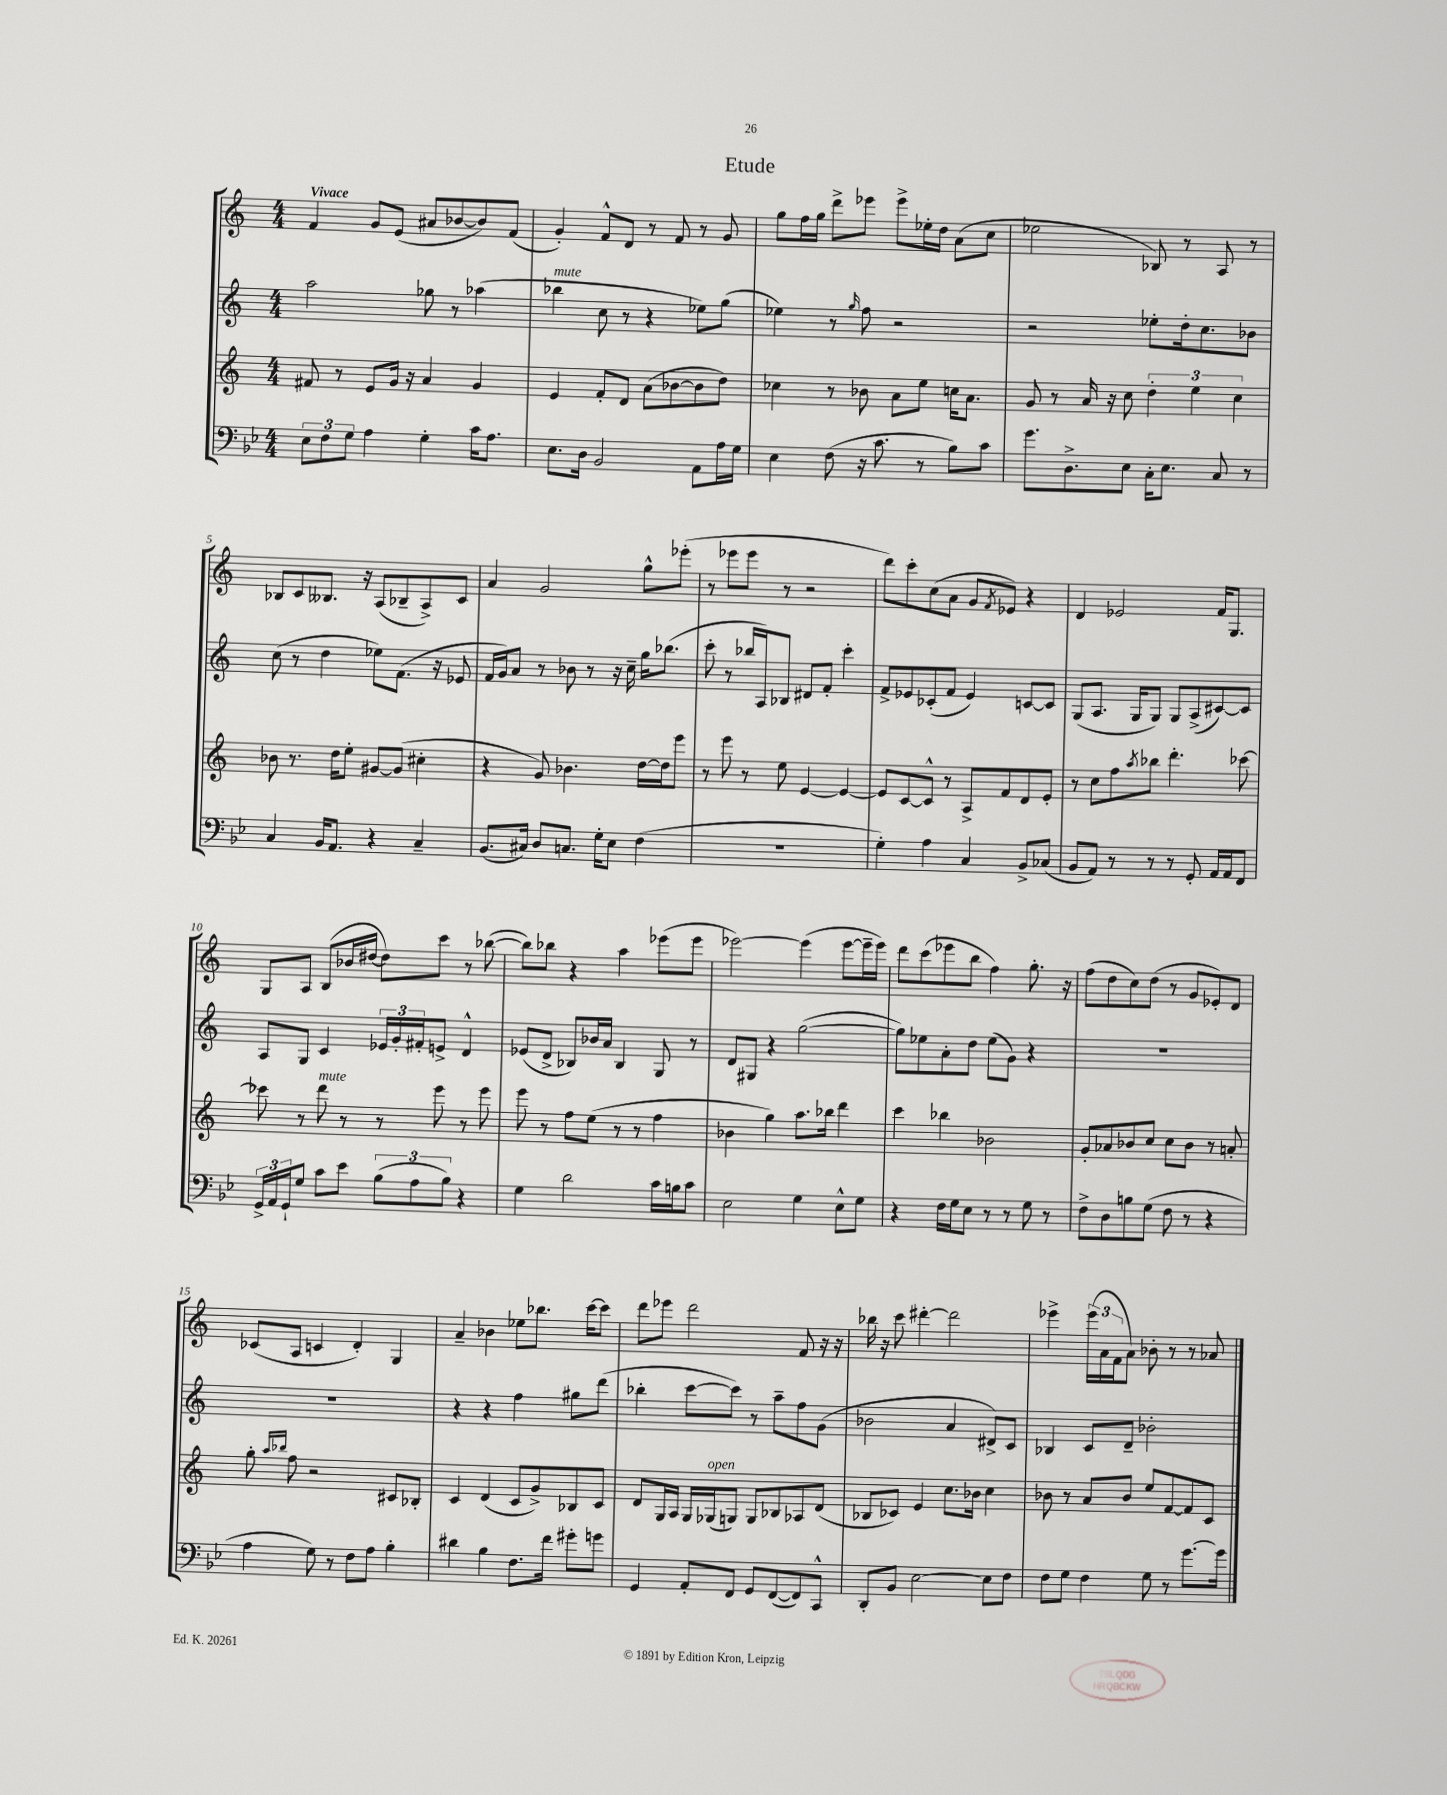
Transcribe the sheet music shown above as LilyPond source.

\header { title = "Etude" }
<<
\new StaffGroup <<
\new Staff = "s0" {
    \clef treble \key c \major \numericTimeSignature \time 4/4 \tempo "Vivace"
    f'4 g'8 e'8( ais'8 bes'8~ bes'8) f'8( |
    g'4-.) f'8-^ d'8 r8 f'8 r8 g'8 |
    g''8 f''16 g''16 d'''8-> ees'''8 ees'''8-> ees''16-. d''16 a'8( c''8 |
    ees''2 bes8) r8 a8 r8 |
    bes8 c'8 beses8. r16 a8( bes8-- a8->) c'8 |
    a'4 g'2 g''8-^ ees'''8-.( |
    r8 ees'''8 ees'''8 r8 r2 |
    d'''8) c'''8-. c''8( a'8 g'8 \acciaccatura { f'8 } ees'8) r4 |
    d'4 ees'2 f'16 g8. |
    g8 a8 b8( bes'16 dis''16~ dis''8) c'''8 r8 bes''8~( |
    bes''8) bes''8 r4 a''4 ees'''8( ees'''8 |
    ees'''2~) ees'''4( ees'''8~ ees'''16-- ees'''16) |
    d'''8 c'''8( ees'''8 b''8 f''4) g''8.-. r16 |
    f''8( d''8 c''8) d''8( r8 g'8 ees'8-.) d'8 |
    ces'8( a8 c'4 d'4-.) g4 |
    a'4-- bes'4 ees''8 bes''8. c'''16~ c'''8 |
    d'''8 ees'''8 d'''2 f'8 r16 r16 |
    bes''16 r16 c'''8 dis'''4~-. dis'''2 |
    ees'''4-> \tuplet 3/2 { ees'''16( a'16 f'16 } a'8) bes'8-. r8 r8 aes'8 \bar "|." |
}
\new Staff = "s1" {
    \clef treble \key c \major \numericTimeSignature \time 4/4
    a''2 ges''8 r8 aes''4( |
    bes''4^\markup { \italic "mute" } c''8 r8 r4 ees''8) g''8( |
    ees''4) r8 \grace { g''16 } f''8 r2 |
    r2 ees''8-. d''16-. c''8. bes'8 |
    c''8( r8 d''4 ees''8) f'8.( r16 ees'8 |
    f'16 g'16) a'8 r8 bes'8 r8 r16 c''16-- g''16 bes''8.( |
    c'''8-. r8 bes''16 a16) bes8 dis'8 f'8-. c'''4-. |
    f'8-> ees'8 ces'8-.( f'8 ees'4) c'8~ c'8 |
    g8( a8. g16 g8) g8 a8->( cis'8~) cis'8 |
    a8 g8 c'4 \tuplet 3/2 { ees'16 g'16-. fis'16-. } e'8-> d'4-^ |
    ees'8( d'8-> bes8) bes'16 a'16 bes4 g8 r8 |
    d'8 gis8 r4 g''2~( |
    g''8) ees''8 a'8-. d''8 ees''8( g'8) r4 |
    R1 |
    R1 |
    r4 r4 f''4 gis''8 d'''8( |
    bes''4-. c'''8~ c'''8) r8 a''8-- f''8 g'8( |
    bes'2 a'4 dis'8->) c'8 |
    bes4 c'8 d'8-- bes'2-. \bar "|." |
}
\new Staff = "s2" {
    \clef treble \key c \major \numericTimeSignature \time 4/4
    fis'8 r8 e'8 g'16 r16 a'4 g'4 |
    e'4 f'8-. d'8 a'8( bes'8~ bes'8 d''8) |
    ces''4 r8 bes'8 a'8 e''8 c''16 a'8. |
    g'8 r8 a'16 r16 c''8 \tuplet 3/2 { d''4-. e''4 c''4 } |
    bes'8 r8. d''16 e''8-. gis'8~ gis'8( cis''4-. |
    r4 g'8) bes'4. d''16~ d''16 e'''8 |
    r8 e'''8 r8 e''8 e'4~ e'4~ |
    e'8 c'8~ c'8-^ r8 a8-> f'8 d'8 e'8-. |
    r8 c''8 f''8 \acciaccatura { a''8 } bes''8 d'''4.-. ces'''8~ |
    ces'''8 r8 d'''8^\markup { \italic "mute" } r8 r8 e'''8 r8 e'''8 |
    e'''8 r8 f''8 e''8( r8 r8 f''4 |
    bes'4 g''4) a''8. bes''16 d'''4 |
    c'''4 bes''4 bes'2 |
    g'8-. aes'8 bes'8 c''8 c''8 bes'8 r8 a'8-. |
    g''8-. \grace { a''16 bes''16 } f''8 r2 cis'8 bes8-. |
    c'4 d'4( c'8 g'8->) bes8 c'8 |
    d'8 g16 a16 g16 ges16^\markup { \italic "open" }( g8) g8 bes8 aes8 d'8( |
    bes8 ces'8) e'4 c''8. bes'16 c''4 |
    bes'8 r8 a'8 bes'8 e''8 f'8~ f'8 c'8 \bar "|." |
}
\new Staff = "s3" {
    \clef bass \key bes \major \numericTimeSignature \time 4/4
    \tuplet 3/2 { ees8 f8 g8 } a4 g4-. c'16 a8. |
    ees8. d16 bes,2 a,8 a16 g16 |
    ees4 f8( r16 c'8. r8 bes8) c'8 |
    g'8. d8.-> ees8 c16-. ees8. c8 r8 |
    c4 bes,16 a,8. r4 c4-- |
    bes,8.( cis16) d8 c8. g16-. ees8 f4( |
    R1 |
    g4-.) a4 c4 bes,8-> ces8( |
    bes,8 a,8) r8 r8 r8 g,8-. a,16 a,16 f,8 |
    \tuplet 3/2 { g,16-> a,16 g,16-! } g8 c'8 ees'8 \tuplet 3/2 { bes8( a8 bes8) } r4 |
    g4 d'2 c'16 b16 c'8 |
    ees2 g4 ees8-^ g8 |
    r4 f16 g16 ees8 r8 r8 g8 r8 |
    f8-> d8 b8 g8( f8 r8 r4 |
    a4 g8) r8 f8 a8 bes4-. |
    dis'4 bes4 f8. f'16 gis'8-. g'8 |
    g,4 a,8-. f,8 g,8 f,8~( f,8) c,8-^ |
    d,8-. bes,8 ees2~ ees8 f8 |
    f8 g8 f4 g8 r8 g'8.~ g'16 \bar "|." |
}
>>
>>
